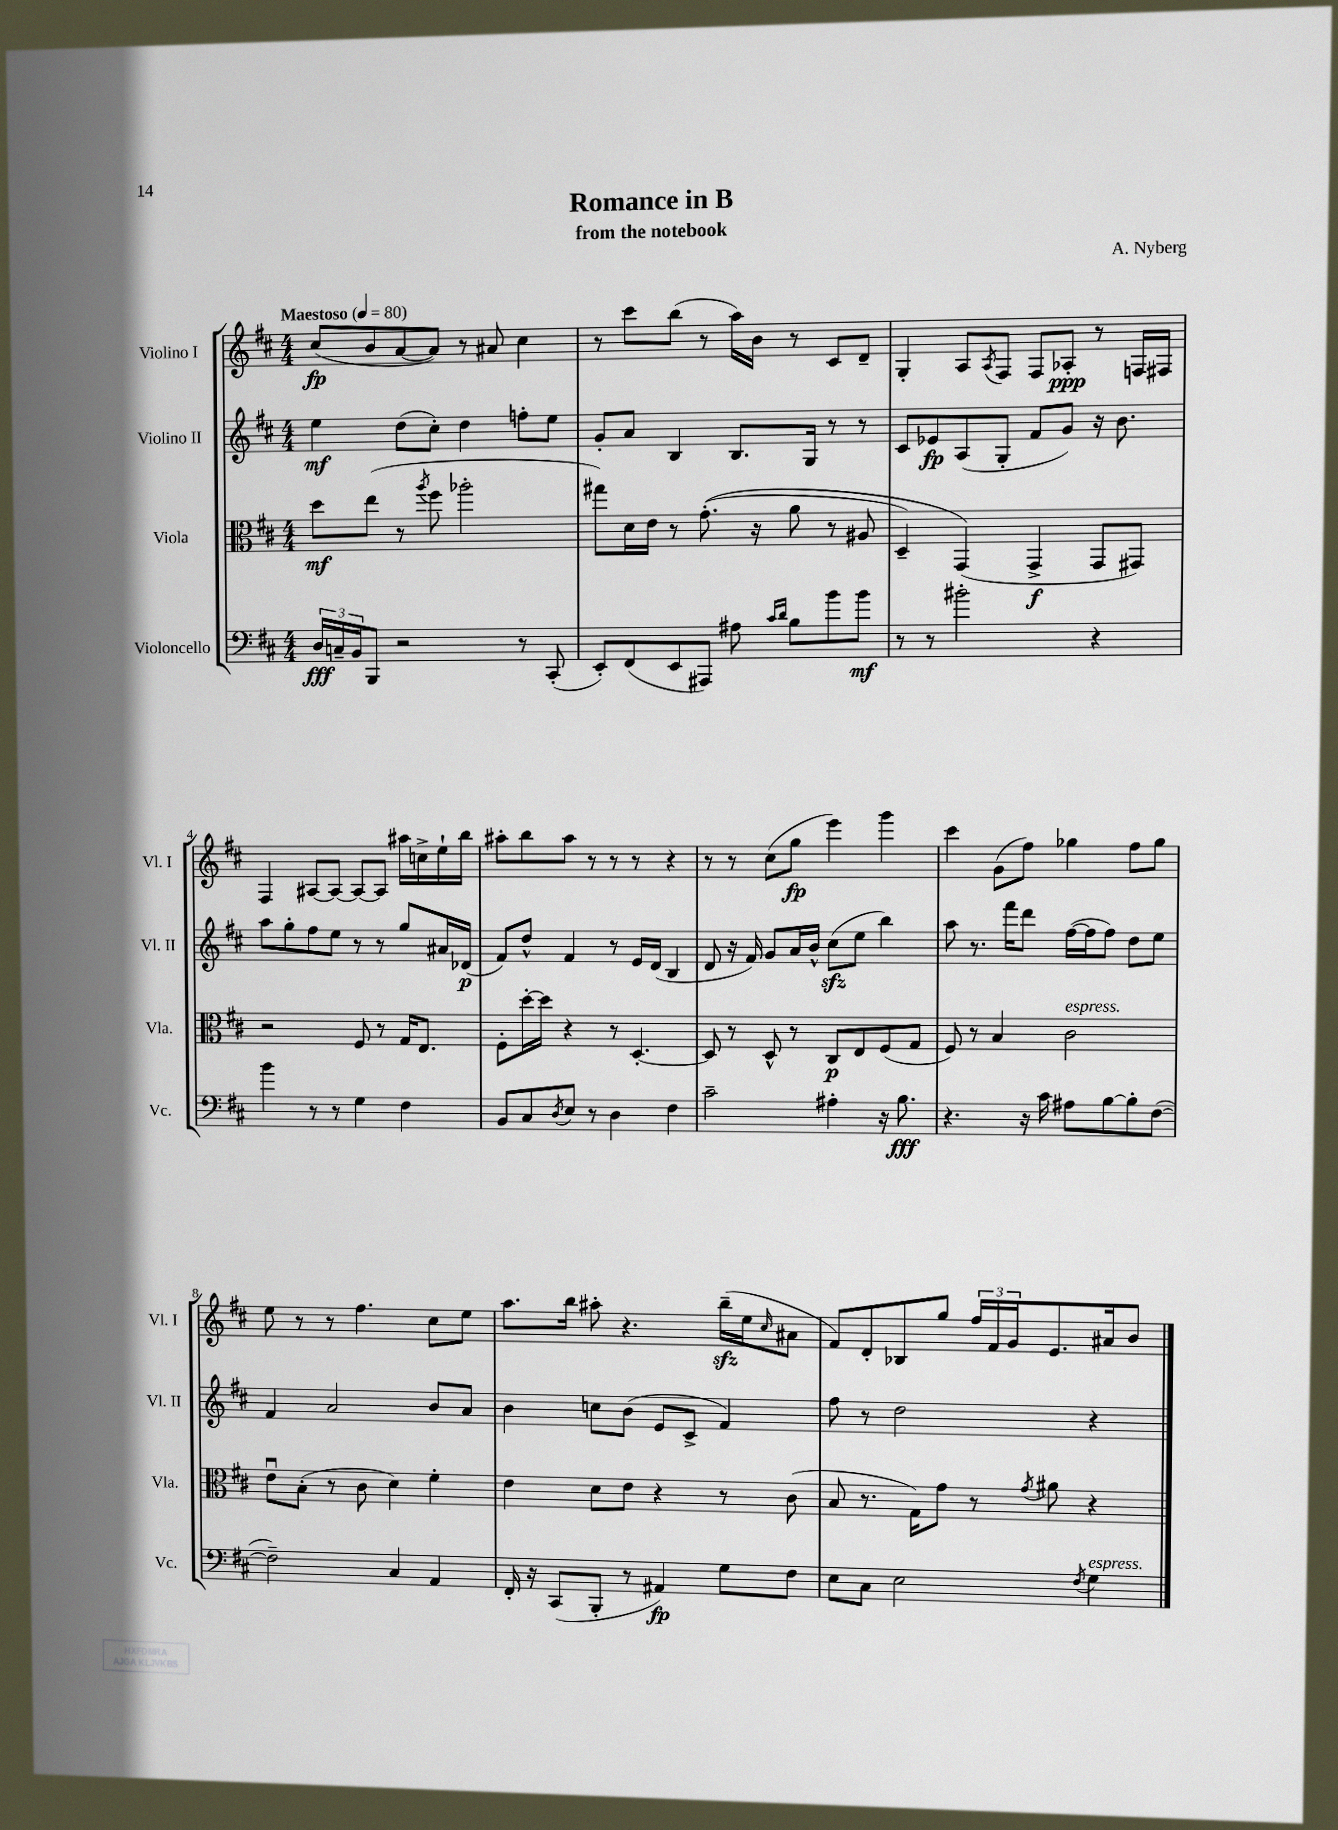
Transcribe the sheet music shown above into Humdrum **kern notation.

**kern	**kern	**kern	**kern
*staff4	*staff3	*staff2	*staff1
*clefF4	*clefC3	*clefG2	*clefG2
*k[f#c#]	*k[f#c#]	*k[f#c#]	*k[f#c#]
*M4/4	*M4/4	*M4/4	*M4/4
*MM80	*MM80	*MM80	*MM80
24D	8dd	4ee	(8cc#
24C~	.	.	.
24BB	.	.	.
8BBB	(8ee	.	8b
2r	8r	(8dd	[8a
.	8qaa	.	.
.	8ff#	8cc#')	8a])
.	2aa-'	4dd	8r
.	.	.	8a#
8r	.	8ff'	4cc#
(8CC#'	.	8ee	.
=	=	=	=
8EE')	8gg#)	8g'	8r
(8FF#	16d	8a	8ccc#
.	16e	.	.
8EE	8r	4B	(8bb
8AAA#)	&((8.g'	.	8r
8A#	.	8.B	16aa)
.	16r	.	16b
16qqc#	.	.	.
16qqd	.	.	.
8B	8a	.	8r
.	.	16G	.
8b	8r	8r	8c#
8b	8A#	8r	8d~
=	=	=	=
8r	4D~)	8c#	4G'
8r	.	8e-	.
2b#'	(4GG&)	(8A	8A
.	.	.	8qA
.	.	8G'	8F#
.	4GG^	8f#	8F#
.	.	8g)	8A-'
4r	8GG	16r	8r
.	.	8.b	.
.	8GG#)	.	16F
.	.	.	16F#
=	=	=	=
4b	2r	8aa	4F#
.	.	8gg'	.
8r	.	8ff#	[8A#
8r	.	8ee	8A#_
4G	8F#	8r	8A#_
.	8r	8r	8A#]
4F#	16G	8gg	16aa#
.	8.E	.	16cc^
.	.	16a#	16ee`
.	.	(16d-	16bb
=	=	=	=
8BB	8F#'	8f#)	8aa#'
8C#	[16dd'	8dd^^	8bb
.	16dd]	.	.
8qD	.	.	.
8E	4r	4f#	8aa#
8r	.	.	8r
4D	8r	8r	8r
.	[4.D'	16e	8r
.	.	(16d	.
4F#	.	4B	4r
=	=	=	=
2c#~	8D]	8d	8r
.	8r	16r	8r
.	.	16f#)	.
.	8D^^	8g	(8cc#
.	8r	16a	8gg
.	.	16b^^	.
4A#'	8C#	(8cc#	4eee)
.	8E	8ee	.
16r	(8F#	4bb)	4ggg
8.B	.	.	.
.	8G	.	.
=	=	=	=
4.r	8F#)	8aa	4ccc#
.	8r	8.r	.
.	4B	.	(8g
.	.	16fff#	.
16r	.	8ddd	8ff#)
16c#	.	.	.
8A#	2c#	([16ff#	4gg-
.	.	16ff#]	.
[8B	.	8ff#)	.
8B']	.	8dd	8ff#
([8F#	.	8ee	8gg-
=	=	=	=
2F#~])	8eu	4f#	8ee
.	(8B'	.	8r
.	8r	2a	8r
.	8c#	.	4.ff#
4C#	4d)	.	.
4AA	4f#'	8b	8cc#
.	.	8a	8ee
=	=	=	=
16FF#'	4e	4b	8.aa
16r	.	.	.
(8CC#	.	.	.
.	.	.	16bb
8BBB'	8d	8cc	8aa#'
8r	8e	(8b	4.r
4AA#)	4r	8e	.
.	.	8c#^	.
8G	8r	4f#)	(16bb~
.	.	.	16ee
.	.	.	16qqcc#
8F#	(8c#	.	8a#
=	=	=	=
8E	8B	8ff#	8f#)
8C#	8.r	8r	8d'
2E	.	2dd	8B-
.	16G)	.	.
.	8g	.	8gg
.	8r	.	24ff#
.	.	.	24f#
.	.	.	24g
.	8qg	.	.
.	8a#	.	8.e
8qF#	.	.	.
4G	4r	4r	.
.	.	.	16a#
.	.	.	8b
==	==	==	==
*-	*-	*-	*-
